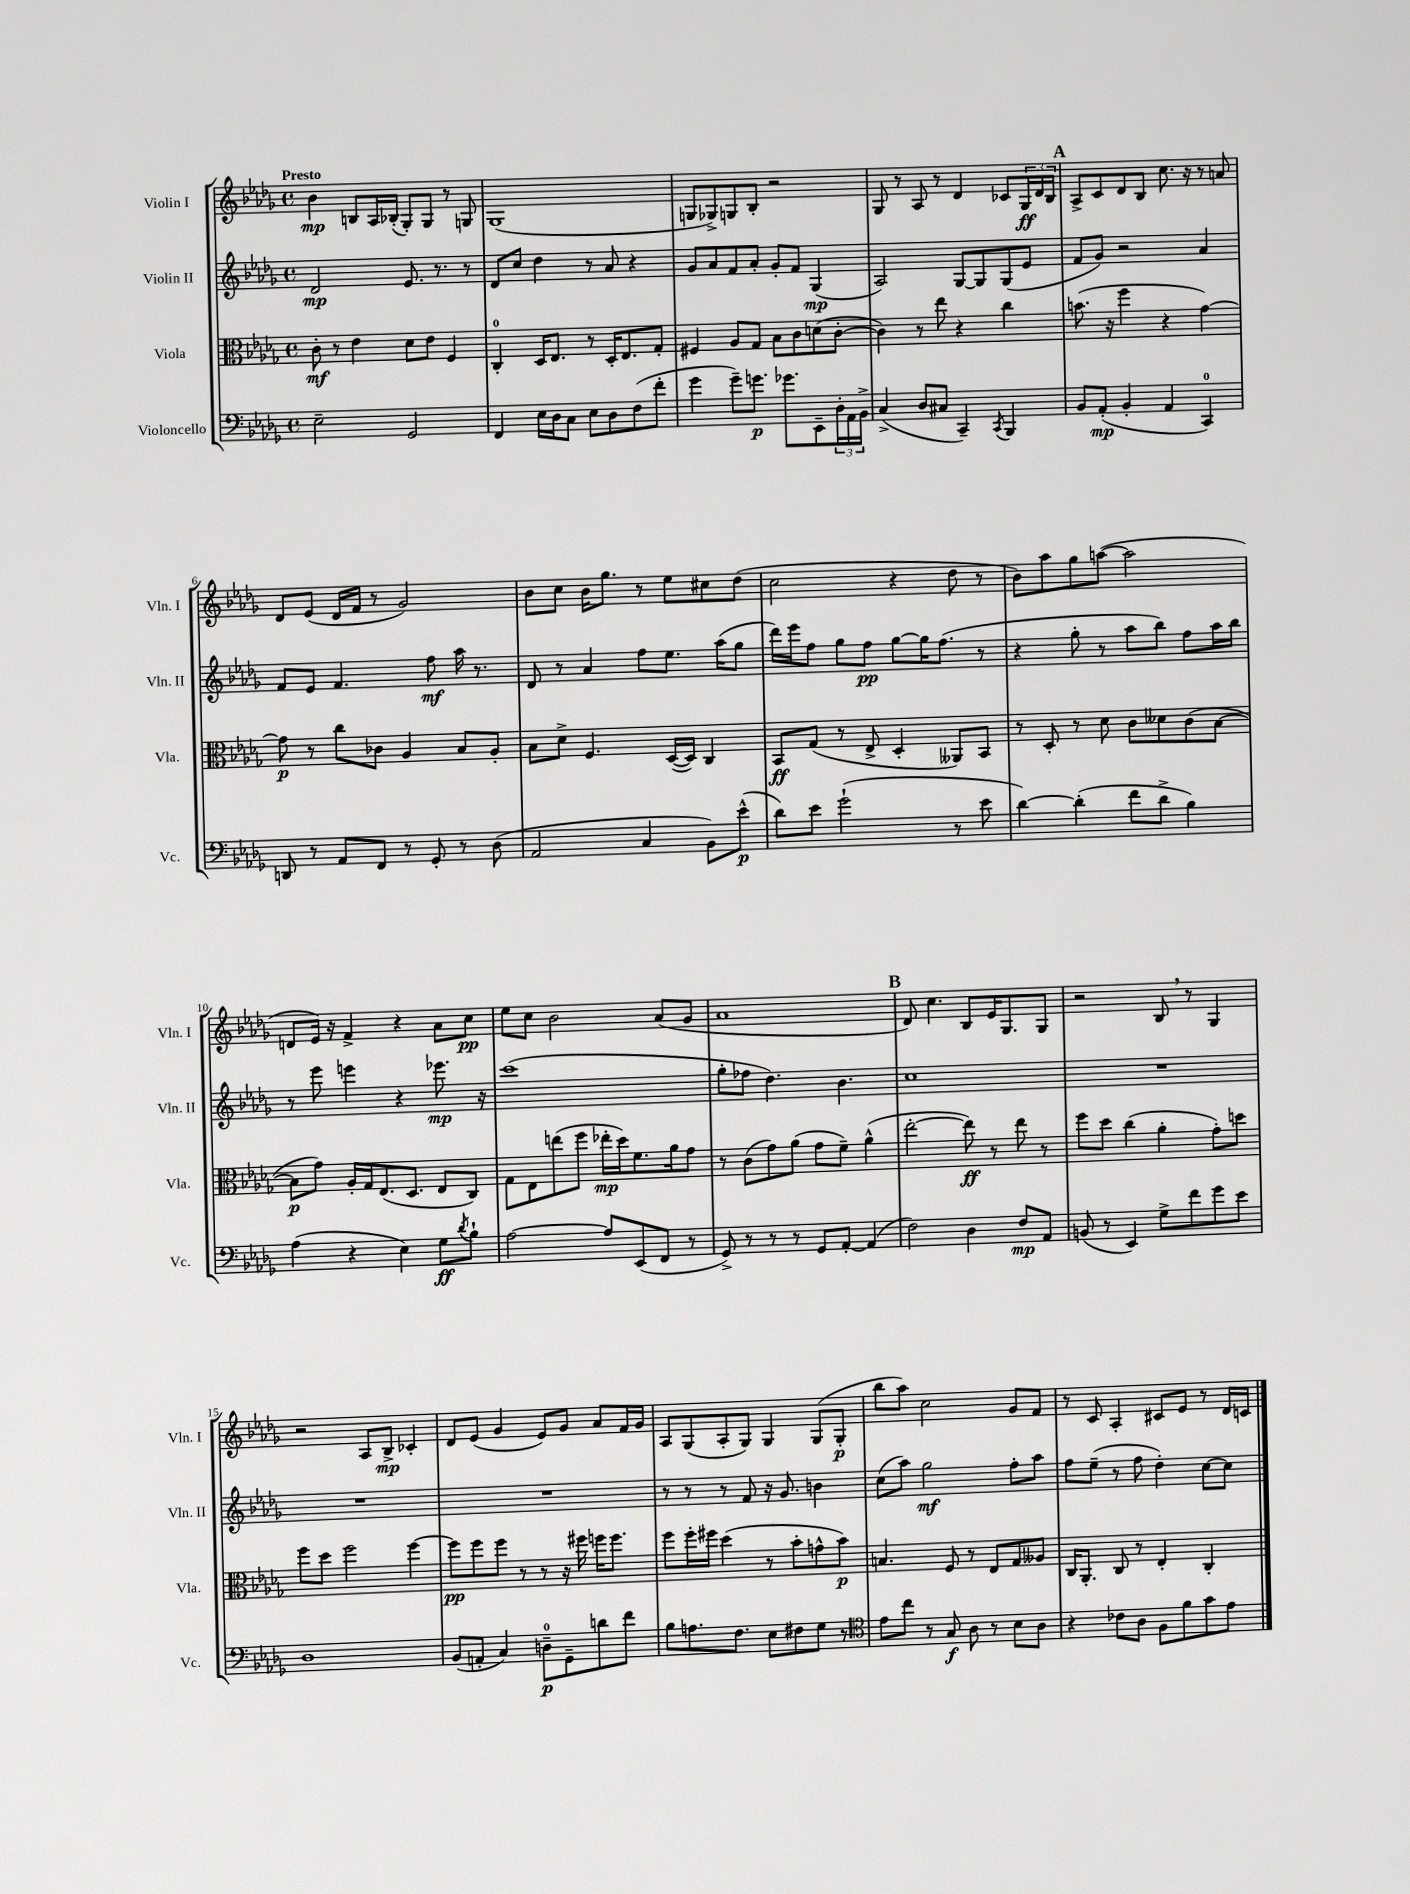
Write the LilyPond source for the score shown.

<<
\new StaffGroup <<
\new Staff = "s0" \with { instrumentName = "Violin I" shortInstrumentName = "Vln. I" } {
    \clef treble \key des \major \defaultTimeSignature \time 4/4 \tempo "Presto"
    bes'4\mp b8 aes16 bes16-.( ges8-.) ges8 r8 g8 |
    ges1( |
    g8 ges8->) g8 bes8-. r2 |
    ges8 r8 aes8 r8 des'4 ces'8 \tuplet 3/2 { ges16\ff des'16 bes16 } |
    \mark \markup { \bold "A" } aes8-> c'8 des'8 bes8 c''8. r16 r8 a'8 |
    des'8 ees'8( des'16 f'16 r8 ges'2) |
    bes'8 c''8 bes'16 ges''8. r8 ees''8 cis''8 des''8( |
    c''2 r4 des''8 r8 |
    bes'8) aes''8 ges''8 a''8~( a''2 |
    d'8 ees'16) r16 f'4-> r4 aes'8 c''8\pp |
    ees''8 c''8 bes'2 aes'8( ges'8 |
    aes'1 |
    \mark \markup { \bold "B" } des'8) c''4. bes8 ees'16 ges8. ges8 |
    r2 bes8 \breathe r8 ges4 |
    r2 aes8 bes8->\mp ces'4-. |
    des'8 ees'8( ges'4 ees'8) ges'8 aes'8 f'16 ges'16 |
    aes8 ges8( aes8-. ges8) ges4 ges8( ges8-.\p |
    bes''8 aes''8) c''2 ges'8 f'8 |
    r8 c'8 aes4-. cis'8 ees'8 r8 des'16 c'16 \bar "|." |
}
\new Staff = "s1" \with { instrumentName = "Violin II" shortInstrumentName = "Vln. II" } {
    \clef treble \key des \major \defaultTimeSignature \time 4/4
    des'2\mp ees'8. r8. r8 |
    des'8 c''8 des''4 r8 aes'8 r4 |
    ges'8 aes'8 f'8 aes'8-. ges'8-. f'8 ges4\mp( |
    aes2) ges8~ ges8 ges8( ees'8 |
    \mark \markup { \bold "A" } f'8 ges'8) r2 aes'4 |
    f'8 ees'8 f'4. f''8\mf aes''16 r8. |
    des'8 r8 aes'4 f''8 ees''8. aes''16( ges''8 |
    des'''16) ees'''16 f''8 ges''8 f''8\pp ges''8~ ges''16 f''8.( r8 |
    r4 ges''8-. r8 aes''8 bes''8) f''8 aes''16 bes''16 |
    r8 ees'''8 e'''4 r4 ees'''8.\mp r16 |
    c'''1( |
    ges''8-. fes''8 des''4.) bes'4. |
    \mark \markup { \bold "B" } c''1 |
    R1 |
    R1 |
    R1 |
    r8 r8 r8 f'8 r16 ges'8. b'4 |
    c''8( aes''8) ges''2\mf f''8-. aes''8 |
    f''8 ees''8--( r8 f''8 des''4-.) c''8~ c''8 \bar "|." |
}
\new Staff = "s2" \with { instrumentName = "Viola" shortInstrumentName = "Vla." } {
    \clef alto \key des \major \defaultTimeSignature \time 4/4
    c'8-.\mf r8 ees'4 des'8 ees'8 f4 |
    c4-0-. des16 ees8. r8 des16-. ees8. ges8-. |
    fis4 aes8 ges8 bes8 c'8 d'8( c'8~-. |
    c'4) r8 ees''8 r4 c''4 |
    \mark \markup { \bold "A" } b'8.( r16 f''4 r4 ges'4~) |
    ges'8\p r8 c''8 ces'8 aes4 bes8 aes8-. |
    bes8 des'8-> f4. des16~( des16) c4 |
    bes,8\ff ges8( r8 ees8-> des4-. aeses,8) bes,8 |
    r8 des8-. r8 des'8 c'8 deses'8 c'8( bes8~ |
    bes8\p ges'8) aes16-. ges16 ees8.( des8. ees8 c8) |
    ges8 ees8 e''8( f''8 ees''16-.\mp des''16) f'8. aes'16 ges'8 |
    r8 c'8( ges'8) aes'8( ges'8 f'8--) aes'4-^( |
    \mark \markup { \bold "B" } ees''2~-. ees''8\ff) r8 ees''8 r8 |
    f''8 des''8 c''4( aes'4-. ges'8-.) d''8 |
    f''8 des''8 f''2 f''4~ |
    f''8\pp f''8 f''8 r8 r8 r16 fis''16 f''16 f''8. |
    f''8 f''16-. fis''16 des''4( r8 bes'8-. g'8-^ bes'8\p) |
    b4. f8 r8 ees8 ges8 aeses8 |
    c16 aes,8.-. c8 r8 ees4-. c4-. \bar "|." |
}
\new Staff = "s3" \with { instrumentName = "Violoncello" shortInstrumentName = "Vc." } {
    \clef bass \key des \major \defaultTimeSignature \time 4/4
    ees2-- ges,2 |
    f,4 ees16 des16 c8 ees8 des8 f8( f'8-. |
    ges'4 ges'8--) g'8.\p ges'8. ees,8-- \tuplet 3/2 { des16-. aes,16 bes,16-> } |
    c4->( des8 cis8 c,4--) \acciaccatura { c,8 } bes,,4 |
    \mark \markup { \bold "A" } bes,8 aes,8-.\mp( bes,4-. aes,4 c,4-0) |
    d,8 r8 aes,8 f,8 r8 ges,8-. r8 des8( |
    aes,2 c4 bes,8) ees'8-^\p( |
    des'8) ees'8 ges'2-!( r8 ees'8 |
    des'4~) des'4-.( f'8 des'8-> bes4) |
    aes4( r4 ees4) ges8\ff \acciaccatura { des'8 } bes8-! |
    aes2~ aes8 ees,8( f,8 r8 |
    ges,8->) r8 r8 r8 ges,8 aes,8~-. aes,4( |
    \mark \markup { \bold "B" } f2) des4 f8\mp aes,8 |
    b,8( r8 ees,4) ges8-> f'8 ges'8 ees'8 |
    des1 |
    bes,8( a,8-. c4) d8-0--\p ges,8-- d'8 f'8 |
    bes8 a8. f8. ees8 fis8 ges8 r8 |
    \clef tenor ees'8 c''8 r8 ges8\f aes8 r8 bes8 aes8 |
    r4 ces'8 aes8 f8 f'8 ges'8 ees'8 \bar "|." |
}
>>
>>
